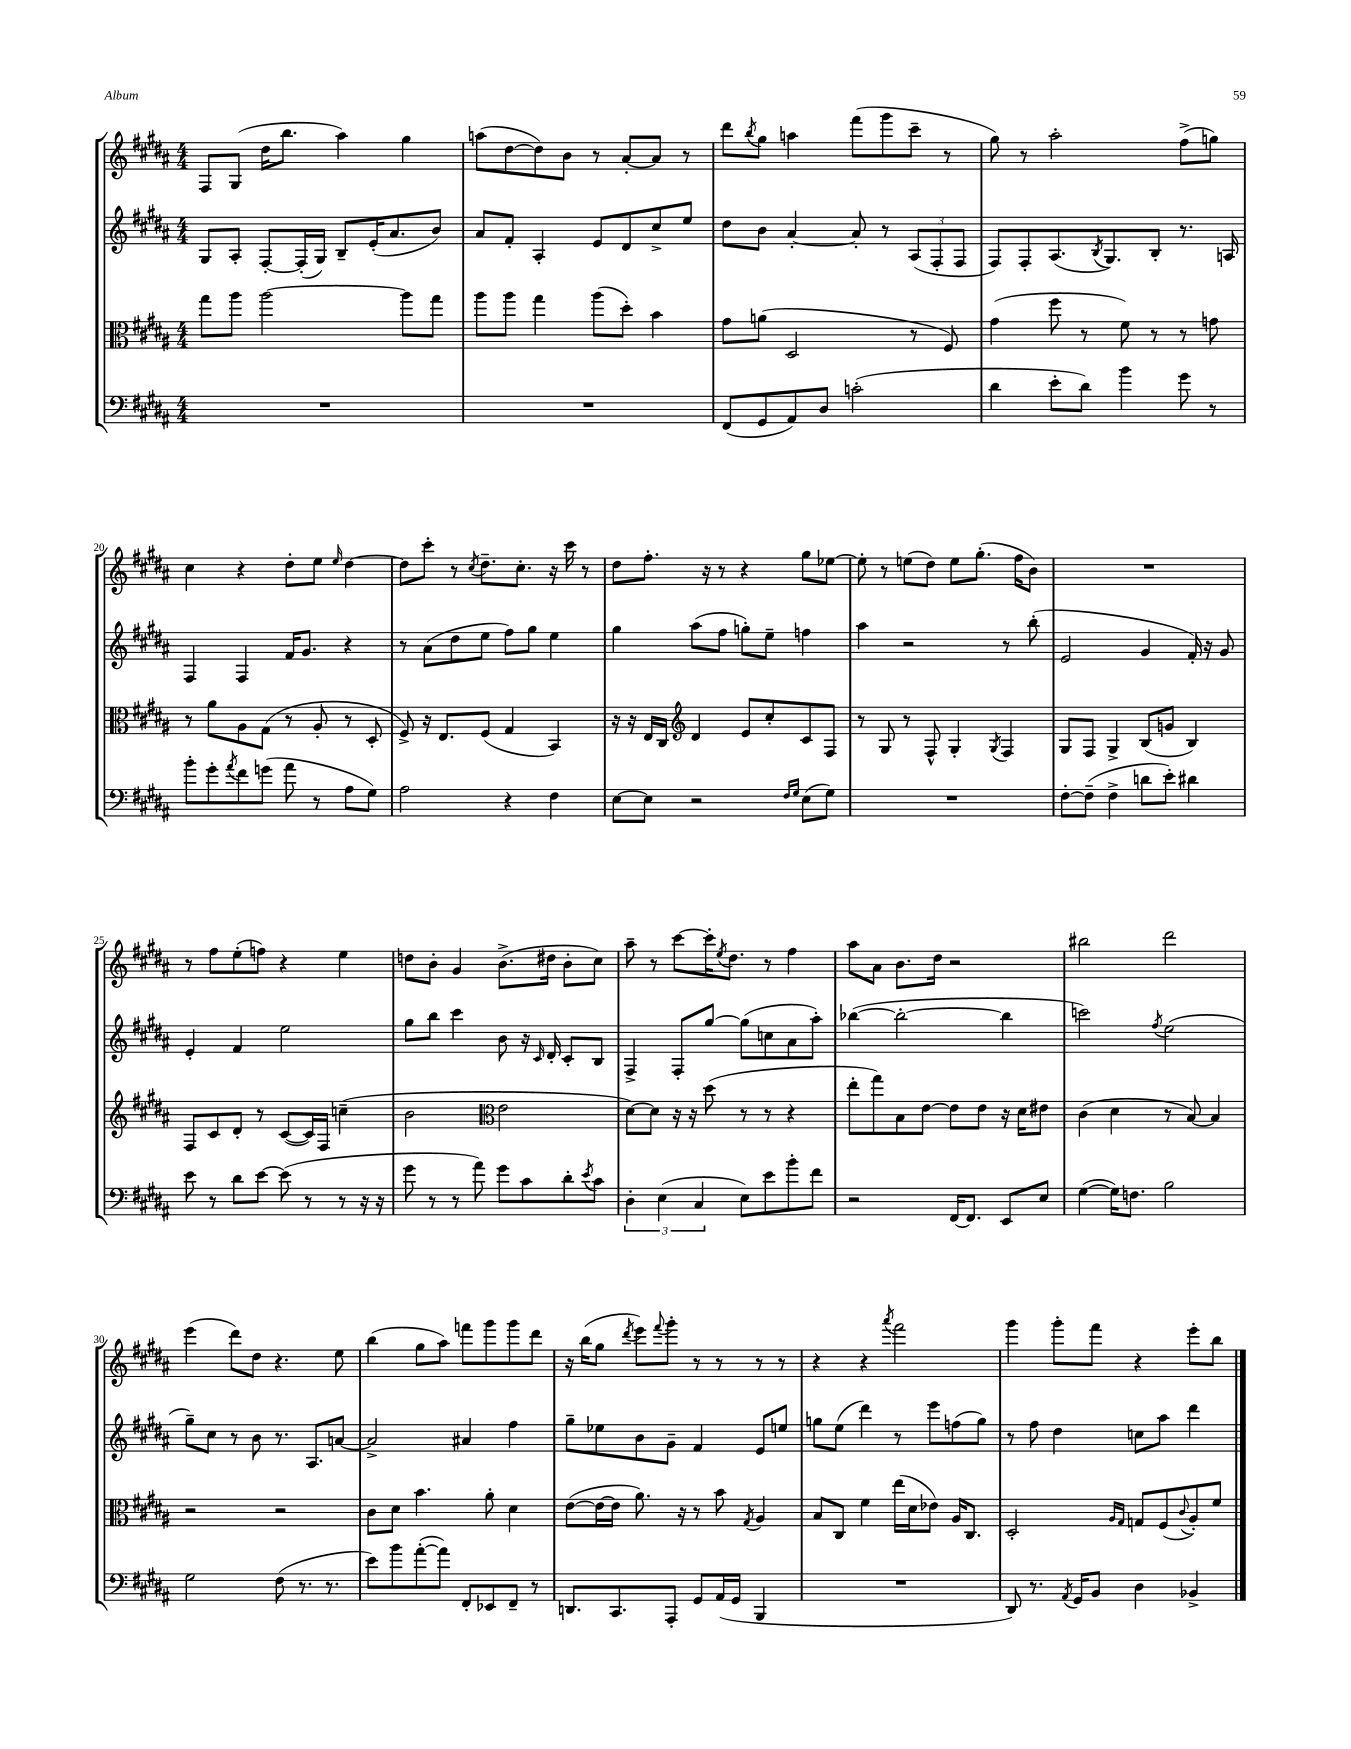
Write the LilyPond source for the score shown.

<<
\new StaffGroup <<
\new Staff = "s0" {
    \clef treble \key b \major \numericTimeSignature \time 4/4
    fis8 gis8( dis''16 b''8. ais''4) gis''4 |
    a''8( dis''8~ dis''8) b'8 r8 ais'8~-. ais'8 r8 |
    dis'''8 \acciaccatura { b''8 } gis''8 a''4 fis'''8( gis'''8 cis'''8-- r8 |
    gis''8) r8 ais''2-. fis''8->( g''8) |
    cis''4 r4 dis''8-. e''8 \grace { e''16 } dis''4~ |
    dis''8 cis'''8-. r8 \acciaccatura { cis''8 } dis''8.-- cis''8.-. r16 cis'''16 r8 |
    dis''8 fis''8.-. r16 r8 r4 gis''8 ees''8~ |
    ees''8-. r8 e''8( dis''8) e''8 gis''8.-.( fis''16 b'8) |
    R1 |
    r8 fis''8 e''8-.( f''8) r4 e''4 |
    d''8 b'8-. gis'4 b'8.->( dis''16 b'8-. cis''8) |
    ais''8-- r8 cis'''8~ cis'''16-. \acciaccatura { e''8 } dis''8. r8 fis''4 |
    ais''8 ais'8 b'8. dis''16 r2 |
    bis''2 dis'''2 |
    e'''4( dis'''8) dis''8 r4. e''8 |
    b''4( gis''8 ais''8) f'''8 gis'''8 gis'''8 dis'''8 |
    r16 b''16( gis''8 \acciaccatura { dis'''8 } e'''8) \appoggiatura { fis'''8 } gis'''8-. r8 r8 r8 r8 |
    r4 r4 \acciaccatura { ais'''8 } fis'''2 |
    gis'''4 gis'''8-. fis'''8 r4 e'''8-. b''8 \bar "|." |
}
\new Staff = "s1" {
    \clef treble \key b \major \numericTimeSignature \time 4/4
    gis8 ais8-. fis8~-. fis16-.( gis16) b8-- e'16-.( ais'8. b'8) |
    ais'8 fis'8-. ais4-. e'8 dis'8 cis''8-> e''8 |
    dis''8 b'8 ais'4~-. ais'8-. r8 \tuplet 3/2 { ais8( fis8-. fis8 } |
    fis8) fis8-. ais8.( \acciaccatura { b8 } gis8.) b8-. r8. a16 |
    fis4 fis4 fis'16 gis'8. r4 |
    r8 ais'8( dis''8 e''8 fis''8) gis''8 e''4 |
    gis''4 ais''8( fis''8 g''8-.) e''8-- f''4 |
    ais''4 r2 r8 b''8-.( |
    e'2 gis'4 fis'16-.) r16 gis'8 |
    e'4-. fis'4 e''2 |
    gis''8 b''8 cis'''4 b'8 r16 \grace { cis'16 } dis'16-. cis'8-. b8 |
    fis4-> fis8-. gis''8~ gis''8( c''8 ais'8 ais''8-.) |
    bes''4~( bes''2~-. bes''4 |
    c'''2) \acciaccatura { fis''8 } e''2( |
    gis''8--) cis''8 r8 b'8 r8. ais8. a'8~ |
    a'2-> ais'4 fis''4 |
    gis''8-- ees''8 b'8 gis'8-- fis'4 e'8 e''8 |
    g''8 e''8( dis'''4) r8 e'''8 f''8( g''8) |
    r8 fis''8 dis''4 c''8 ais''8 dis'''4 \bar "|." |
}
\new Staff = "s2" {
    \clef alto \key b \major \numericTimeSignature \time 4/4
    gis''8 ais''8 ais''2~ ais''8 gis''8 |
    ais''8 ais''8 gis''4 ais''8( dis''8-.) b'4 |
    gis'8 a'8( dis2 r8 fis8) |
    gis'4( fis''8 r8 fis'8) r8 r8 g'8 |
    r8 ais'8 ais8 gis8( r8 ais8-. r8 dis8-. |
    fis8->) r16 e8. fis8( gis4 b,4) |
    r16 r16 e16 cis16 \clef treble dis'4 e'8 cis''8-. cis'8 fis8 |
    r8 gis8 r8 fis8-^ gis4-. \acciaccatura { gis8 } fis4 |
    gis8 fis8 gis4-> b8( g'8 b4) |
    fis8 cis'8 dis'8-. r8 cis'8~( cis'16) fis16 c''4--( |
    b'2 \clef alto e'2 |
    dis'8~) dis'8 r16 r16 dis''8( r8 r8 r4 |
    e''8-. gis''8) b8 e'8~ e'8 e'8 r16 dis'16 eis'8 |
    cis'4( dis'4 r8 b8~) b4 |
    r2 r2 |
    cis'8 dis'8 b'4. ais'8-. dis'4 |
    e'8~( e'16~ e'16 ais'8.) r16 r8 b'8 \acciaccatura { gis8 } ais4 |
    b8 cis8 fis'4 e''16( dis'16 ees'8) ais16 cis8. |
    dis2-. \grace { ais16 gis16 } g8 fis8( \appoggiatura { cis'8 } ais8-.) fis'8 \bar "|." |
}
\new Staff = "s3" {
    \clef bass \key b \major \numericTimeSignature \time 4/4
    R1 |
    R1 |
    fis,8( gis,8 ais,8) dis8 c'2-.( |
    dis'4 e'8-. dis'8) b'4 gis'8 r8 |
    b'8-. gis'8-. \acciaccatura { ais'8 } fis'8 g'8( ais'8 r8 ais8 gis8) |
    ais2 r4 fis4 |
    e8~ e8 r2 \grace { fis16 gis16 } e8( gis8) |
    R1 |
    fis8~-. fis8--( fis4-> d'8 e'8-.) dis'4 |
    e'8 r8 dis'8 e'8~ e'8( r8 r8 r16 r16 |
    gis'8 r8 r8 ais'8) gis'8 cis'8 dis'8-. \acciaccatura { e'8 } cis'8 |
    \tuplet 3/2 { dis4-. e4( cis4 } e8) e'8 b'8-. fis'8 |
    r2 fis,16~ fis,8. e,8 e8 |
    gis4~( gis16) f8. b2 |
    gis2 fis8( r8. r8. |
    e'8) b'8 ais'8~-.( ais'8) fis,8-. ees,8 fis,8-- r8 |
    d,8. cis,8. ais,,8-. gis,8 ais,16( gis,16 b,,4 |
    R1 |
    dis,8) r8. \acciaccatura { ais,8 } gis,16 b,8 dis4 bes,4-> \bar "|." |
}
>>
>>
\layout { \context { \Score currentBarNumber = #16 \override BarNumber.break-visibility = ##(#f #t #t) barNumberVisibility = #(every-nth-bar-number-visible 5) } }
